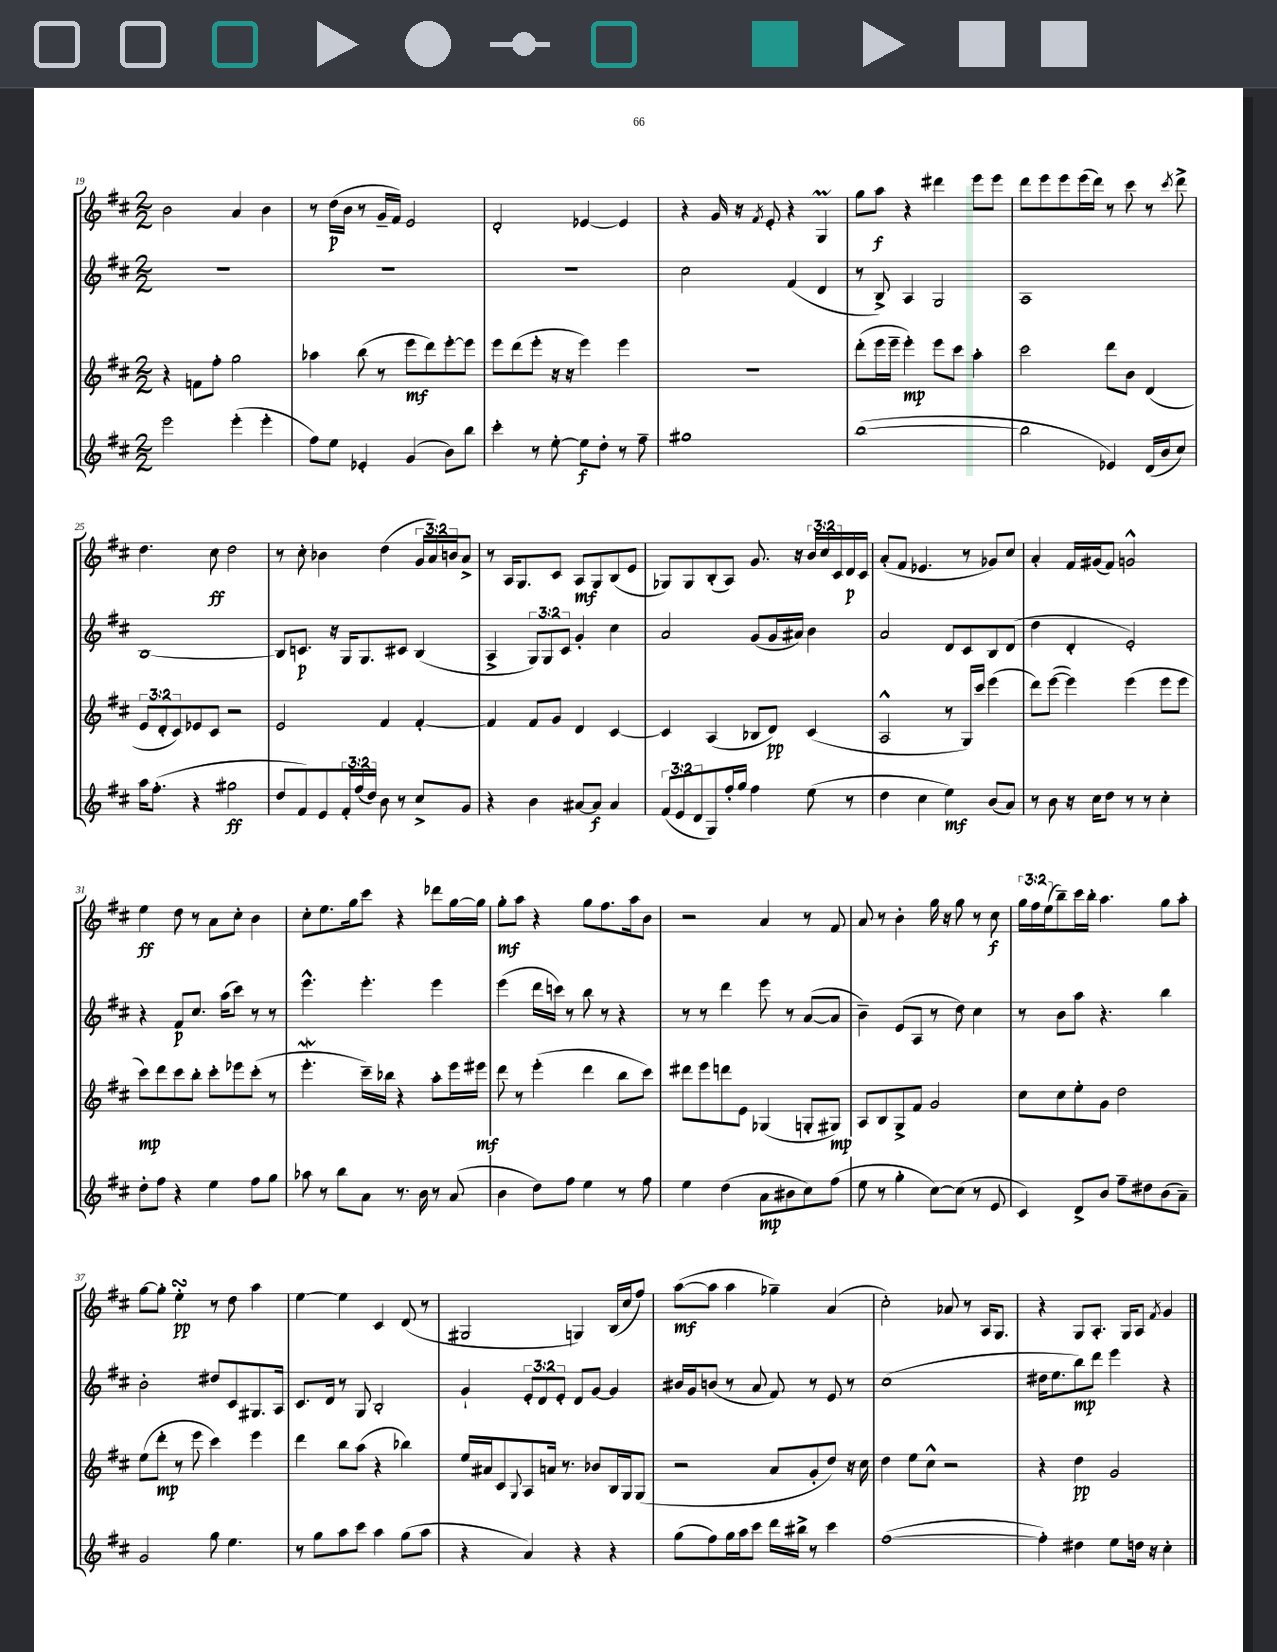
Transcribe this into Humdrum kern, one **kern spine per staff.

**kern	**dynam	**kern	**dynam	**kern	**dynam	**kern	**dynam
*part4	*part4	*part3	*part3	*part2	*part2	*part1	*part1
*staff4	*staff4	*staff3	*staff3	*staff2	*staff2	*staff1	*staff1
*clefG2	*	*clefG2	*	*clefG2	*	*clefG2	*
*k[f#c#]	*	*k[f#c#]	*	*k[f#c#]	*	*k[f#c#]	*
*M2/2	*	*M2/2	*	*M2/2	*	*M2/2	*
=19	=19	=19	=19	=19	=19	=19	=19
2eee\	.	4r	.	1r	.	2b\	.
.	.	8fn\L	.	.	.	.	.
.	.	8ff#'\J	.	.	.	.	.
(4eee'\	.	2gg\	.	.	.	4a/	.
4eee'\	.	.	.	.	.	4b\	.
=20	=20	=20	=20	=20	=20	=20	=20
8ff#\L)	.	4aa-X\	.	1r	.	8r	.
8ee\J	.	.	.	.	.	(16dd\LL	p
.	.	.	.	.	.	16b\JJ	.
4e-X'/	.	(8bb\	.	.	.	8r	.
.	.	8r	.	.	.	16g~/LL	.
.	.	.	.	.	.	16f#/JJ)	.
(4g/	.	8eee\L	mf	.	.	2e/	.
.	.	8ddd\)	.	.	.	.	.
8b\L)	.	[8eee'\	.	.	.	.	.
8bb\J	.	8eee\J]	.	.	.	.	.
=21	=21	=21	=21	=21	=21	=21	=21
4ccc#'\	.	8eee\L	.	1r	.	2d'/	.
.	.	(8ddd\	.	.	.	.	.
8r	.	8eee'\J	.	.	.	.	.
[8ee'\	.	16r	.	.	.	.	.
.	.	16r	.	.	.	.	.
8ee\L]	f	4eee\)	.	.	.	[4e-X/	.
8dd'\J	.	.	.	.	.	.	.
8r	.	4eee\	.	.	.	4e-/]	.
8ff#~\	.	.	.	.	.	.	.
=22	=22	=22	=22	=22	=22	=22	=22
1gg#X	.	1r	.	2cc#\	.	4r	.
.	.	.	.	.	.	16g/	.
.	.	.	.	.	.	16r	.
.	.	.	.	.	.	8qf#/	.
.	.	.	.	.	.	8e'/	.
.	.	.	.	(4f#/	.	4r	.
.	.	.	.	4d/	.	4GM/	.
=23	=23	=23	=23	=23	=23	=23	=23
([1bb	.	(8ddd'\L	.	8r	.	8gg\L	.
.	.	16eee\L	.	8B^/)	.	8aa\J	f
.	.	16eee~\JJ	.	.	.	.	.
.	.	4eee'\)	mp	4A/	.	4r	.
.	.	8eee\L	.	2G/	.	4ddd#X\	.
.	.	8ccc#\J	.	.	.	.	.
.	.	4aa'\	.	.	.	8eee\L	.
.	.	.	.	.	.	8eee\J	.
=24	=24	=24	=24	=24	=24	=24	=24
2bb\]	.	2ccc#\	.	1A	.	8ddd\L	.
.	.	.	.	.	.	8eee\	.
.	.	.	.	.	.	8eee\	.
.	.	.	.	.	.	(16eee\L	.
.	.	.	.	.	.	16ddd\JJ)	.
4e-X/)	.	8ddd\L	.	.	.	8r	.
.	.	8b\J	.	.	.	8ccc#\	.
(16d/LL	.	(4d/	.	.	.	8r	.
16b/J	.	.	.	.	.	.	.
.	.	.	.	.	.	8qccc#/	.
8cc#/J)	.	.	.	.	.	8ddd^\	.
!!LO:LB:g=z
=25	=25	=25	=25	=25	=25	=25	=25
16aa\KL	.	12e/L	.	[1B	.	4.dd\	.
(8.ff#'\J	.	.	.	.	.	.	.
.	.	12d'/	.	.	.	.	.
.	.	12c#/)	.	.	.	.	.
4r	.	8e-X/	.	.	.	.	.
.	.	8c#/J	.	.	.	8cc#\	ff
2gg#X\	ff	2r	.	.	.	2dd\	.
=26	=26	=26	=26	=26	=26	=26	=26
8dd/L	.	2e/	.	8B/L]	.	8r	.
8f#/)	.	.	.	8.cn/J	p	8cc#'\	.
8e/	.	.	.	.	.	4b-X\	.
.	.	.	.	16r	.	.	.
24f#'/L	.	.	.	16G/KL	.	.	.
(24ff#/	.	.	.	.	.	.	.
.	.	.	.	8.G/	.	.	.
24dd/JJ)	.	.	.	.	.	.	.
8b\	.	4f#/	.	.	.	(4dd\	.
8r	.	.	.	8c#X/J	.	.	.
8cc#^/L	.	[4f#'/	.	(4B/	.	24g/LL	.
.	.	.	.	.	.	24a/)	.
.	.	.	.	.	.	24bn/J	.
8g/J	.	.	.	.	.	8a^/J	.
=27	=27	=27	=27	=27	=27	=27	=27
4r	.	4f#/]	.	4A^/	.	8r	.
.	.	.	.	.	.	16A/KL	.
.	.	.	.	.	.	8.G/	.
4b\	.	8f#/L	.	12G/L)	.	.	.
.	.	.	.	12G/	.	.	.
.	.	8g/J	.	.	.	8c#/J	.
.	.	.	.	12c#/J	.	.	.
[8a#X/L	.	4d/	.	4g'/	.	8A/L	mf
8a#/J]	f	.	.	.	.	8G/	.
4a#/	.	[4c#/	.	4cc#\	.	(8B/	.
.	.	.	.	.	.	8e/J	.
=28	=28	=28	=28	=28	=28	=28	=28
(12f#/L	.	4c#/]	.	2a/	.	8G-X/L)	.
12e/	.	.	.	.	.	.	.
.	.	.	.	.	.	8G-/	.
12d/	.	.	.	.	.	.	.
8G/)	.	(4A/	.	.	.	(8B'/	.
16ff#'/L	.	.	.	.	.	8A/J)	.
16gg/JJ	.	.	.	.	.	.	.
4ff#\	.	8B-X/L	.	(8g/L	.	8.g/	.
.	.	8d/J)	pp	16g/L	.	.	.
.	.	.	.	16a#X/JJ)	.	16r	.
(8ee\	.	(4c#/	.	4b\	.	24b/LL	.
.	.	.	.	.	.	24cc#/	.
.	.	.	.	.	.	24c#/	.
8r	.	.	.	.	.	16d/	p
.	.	.	.	.	.	16c#/JJ	.
=29	=29	=29	=29	=29	=29	=29	=29
4dd\	.	2A^^/	.	2a/	.	(8a'/L	.
.	.	.	.	.	.	8f#/J	.
4cc#\	.	.	.	.	.	4.e-X/	.
4ee\)	mf	8r	.	8d/L	.	.	.
.	.	16G/LL)	.	8c#/	.	8r	.
.	.	16ccc#/JJ	.	.	.	.	.
(8b/L	.	(4eee\	.	8B/	.	8g-X/L)	.
8a/J)	.	.	.	(8d/J	.	8cc#/J	.
=30	=30	=30	=30	=30	=30	=30	=30
8r	.	8ddd\L)	.	4dd\	.	4a'/	.
8b\	.	([8eee\J	.	.	.	.	.
16r	.	4eee\])	.	4d'/	.	16f#/LL	.
16cc#\KL	.	.	.	.	.	(16g#X/J	.
8dd\J	.	.	.	.	.	8f#/J)	.
8r	.	(4eee\	.	2e'/)	.	2gn^^/	.
8r	.	.	.	.	.	.	.
4cc#'\	.	8eee\L	.	.	.	.	.
.	.	8eee\J	.	.	.	.	.
!!LO:LB:g=z
=31	=31	=31	=31	=31	=31	=31	=31
8dd'\L	.	8ccc#\L)	mp	4r	.	4ee\	ff
8ff#\J	.	8ddd\	.	.	.	.	.
4r	.	8ccc#\	.	8f#/L	p	8dd\	.
.	.	8bb'\J	.	8.cc#/J	.	8r	.
4ee\	.	8ccc#'\L	.	.	.	8a\L	.
.	.	.	.	(16aa\KL	.	.	.
.	.	8eee-X\	.	8ccc#\J)	.	8cc#'\J	.
8ff#\L	.	(8ccc#'\J	.	8r	.	4b\	.
8gg\J	.	8r	.	8r	.	.	.
=32	=32	=32	=32	=32	=32	=32	=32
8aa-X\	.	4.eeeW'\	.	4.eee^^\	.	8cc#'\L	.
8r	.	.	.	.	.	8.ee\	.
8bb\L	.	.	.	.	.	.	.
.	.	.	.	.	.	16gg\k	.
8a\J	.	16ccc#~\LL)	.	4.eee'\	.	8ccc#\J	.
.	.	16bb-X\JJ	.	.	.	.	.
8.r	.	4r	.	.	.	4r	.
16b\	.	.	.	.	.	.	.
8r	.	8aa'\L	.	4eee\	.	8ddd-X\L	.
(8a/	.	16eee\L	.	.	.	[16gg\L	.
.	.	16eee#X\JJ	mf	.	.	16gg\JJ]	.
=33	=33	=33	=33	=33	=33	=33	=33
4b\	.	8ddd\	.	(4eee\	.	8gg'\L	mf
.	.	8r	.	.	.	8aa\J	.
8dd\L)	.	(4eee'\	.	16ddd\LL	.	4r	.
.	.	.	.	16cccn\JJ)	.	.	.
8ff#\J	.	.	.	8r	.	.	.
4ee\	.	4ddd\	.	8bb\	.	8gg\L	.
.	.	.	.	8r	.	8.ff#\	.
8r	.	8bb\L	.	4r	.	.	.
.	.	.	.	.	.	16aa\k	.
8ff#\	.	8ccc#\J)	.	.	.	8b\J	.
=34	=34	=34	=34	=34	=34	=34	=34
4ee\	.	8ddd#X\L	.	8r	.	2r	.
.	.	8eee\	.	8r	.	.	.
(4dd\	.	8dddn\	.	4ddd\	.	.	.
.	.	8e\J	.	.	.	.	.
8a\L	mp	(4G-X/	.	8eee\	.	4a/	.
8b#X\	.	.	.	8r	.	.	.
8cc#\)	.	8Gn'/L	.	([8a/L	.	8r	.
(8ff#\J	.	8G#X/J)	mp	8a/J]	.	8f#/	.
=35	=35	=35	=35	=35	=35	=35	=35
8ee\	.	8A/L	.	4b~\)	.	8a/	.
8r	.	8B/	.	.	.	8r	.
4gg'\	.	8G^/	.	(8e/L	.	4b'\	.
.	.	8f#/J	.	8A/J	.	.	.
[8cc#\L)	.	2g/	.	8r	.	16gg\	.
.	.	.	.	.	.	16r	.
(8cc#\J]	.	.	.	8dd\)	.	8gg\	.
8r	.	.	.	4cc#\	.	8r	.
8e/	.	.	.	.	.	8cc#\	f
=36	=36	=36	=36	=36	=36	=36	=36
4c#/)	.	8cc#\L	.	8r	.	24gg\LL	.
.	.	.	.	.	.	24ff#\	.
.	.	.	.	.	.	(24ee\J	.
.	.	8cc#\	.	8b\L	.	8bb~\)	.
8d^/L	.	8ee'\	.	8aa\J	.	16ccc#\L	.
.	.	.	.	.	.	16bb'\JJ	.
8b/J	.	8g\J	.	4.r	.	4.aa\	.
8ff#~\L	.	2dd\	.	.	.	.	.
8dd#X\	.	.	.	.	.	.	.
(8b\	.	.	.	4bb\	.	8gg\L	.
8a~\J)	.	.	.	.	.	8aa'\J	.
!!LO:LB:g=z
=37	=37	=37	=37	=37	=37	=37	=37
2g/	.	(8ee\L	.	2b'\	.	[8gg\L	.
.	.	8ddd'\J	mp	.	.	8gg'\J]	.
.	.	8r	.	.	.	4eesSSS'\	pp
.	.	8eee\	.	.	.	.	.
8gg\	.	4ccc#\)	.	8dd#X/L	.	8r	.
4.ee\	.	.	.	8c#/	.	8dd\	.
.	.	4eee\	.	8.G#X/	.	4aa\	.
.	.	.	.	16A/Jk	.	.	.
=38	=38	=38	=38	=38	=38	=38	=38
8r	.	4ddd\	.	8.c#/L	.	[4ee\	.
8gg\L	.	.	.	.	.	.	.
.	.	.	.	16d/Jk	.	.	.
8aa\	.	8bb\L	.	8r	.	4ee\]	.
8ccc#\J	.	(8aa\J	.	8G/	.	.	.
4aa\	.	4r	.	2B'/	.	4c#/	.
(8gg\L	.	4bb-X\)	.	.	.	(8d/	.
8aa\J	.	.	.	.	.	8r	.
=39	=39	=39	=39	=39	=39	=39	=39
4r	.	16ee/LL	.	4g`/	.	2G#X/	.
.	.	16a#X/J	.	.	.	.	.
.	.	8c#/	.	.	.	.	.
.	.	8qqG/	.	.	.	.	.
4a/)	.	8A/	.	12e'/L	.	.	.
.	.	.	.	12d/	.	.	.
.	.	16an/Jk	.	.	.	.	.
.	.	.	.	12e'/J	.	.	.
.	.	8.r	.	.	.	.	.
4r	.	.	.	8d/L	.	4Gn/)	.
.	.	8b-X/L	.	[8g/J	.	.	.
4r	.	16B/L	.	4g/]	.	(16B/LL	.
.	.	16G/J	.	.	.	16cc#/J	.
.	.	(8G/J	.	.	.	8ff#/J)	.
=40	=40	=40	=40	=40	=40	=40	=40
(8gg\L	.	2r	.	16b#X/LL	.	([8aa\L	mf
.	.	.	.	16g/J	.	.	.
8ff#\)	.	.	.	(8bn/J	.	8aa\J]	.
16gg\L	.	.	.	8r	.	4aa\	.
16aa\J	.	.	.	.	.	.	.
8ccc#\J	.	.	.	8a/	.	.	.
16ddd\LL	.	8a/L	.	8f#/)	.	4gg-X~\)	.
16bb#X^\JJ	.	.	.	.	.	.	.
8r	.	8g'/	.	8r	.	.	.
4ccc#\	.	8dd/J)	.	8e/	.	(4a/	.
.	.	16r	.	8r	.	.	.
.	.	16cc#\	.	.	.	.	.
=41	=41	=41	=41	=41	=41	=41	=41
([1ff#	.	4dd\	.	(1cc#	.	2cc#'\)	.
.	.	8ee\L	.	.	.	.	.
.	.	8cc#^^\J	.	.	.	.	.
.	.	2r	.	.	.	8a-X/	.
.	.	.	.	.	.	8r	.
.	.	.	.	.	.	16A/KL	.
.	.	.	.	.	.	8.G/J	.
=42	=42	=42	=42	=42	=42	=42	=42
4ff#'\])	.	4r	.	16dd#X\KL	.	4r	.
.	.	.	.	8.ee\	.	.	.
4dd#X\	.	4dd\	pp	8bb\)	mp	8G/L	.
.	.	.	.	8ddd\J	.	8.A'/J	.
8ee\L	.	2g/	.	4eee\	.	.	.
.	.	.	.	.	.	16G/KL	.
16ddn\Jk	.	.	.	.	.	8A/J	.
16r	.	.	.	.	.	.	.
.	.	.	.	.	.	8qf#/	.
4cc#'\	.	.	.	4r	.	4g/	.
==	==	==	==	==	==	==	==
*-	*-	*-	*-	*-	*-	*-	*-
